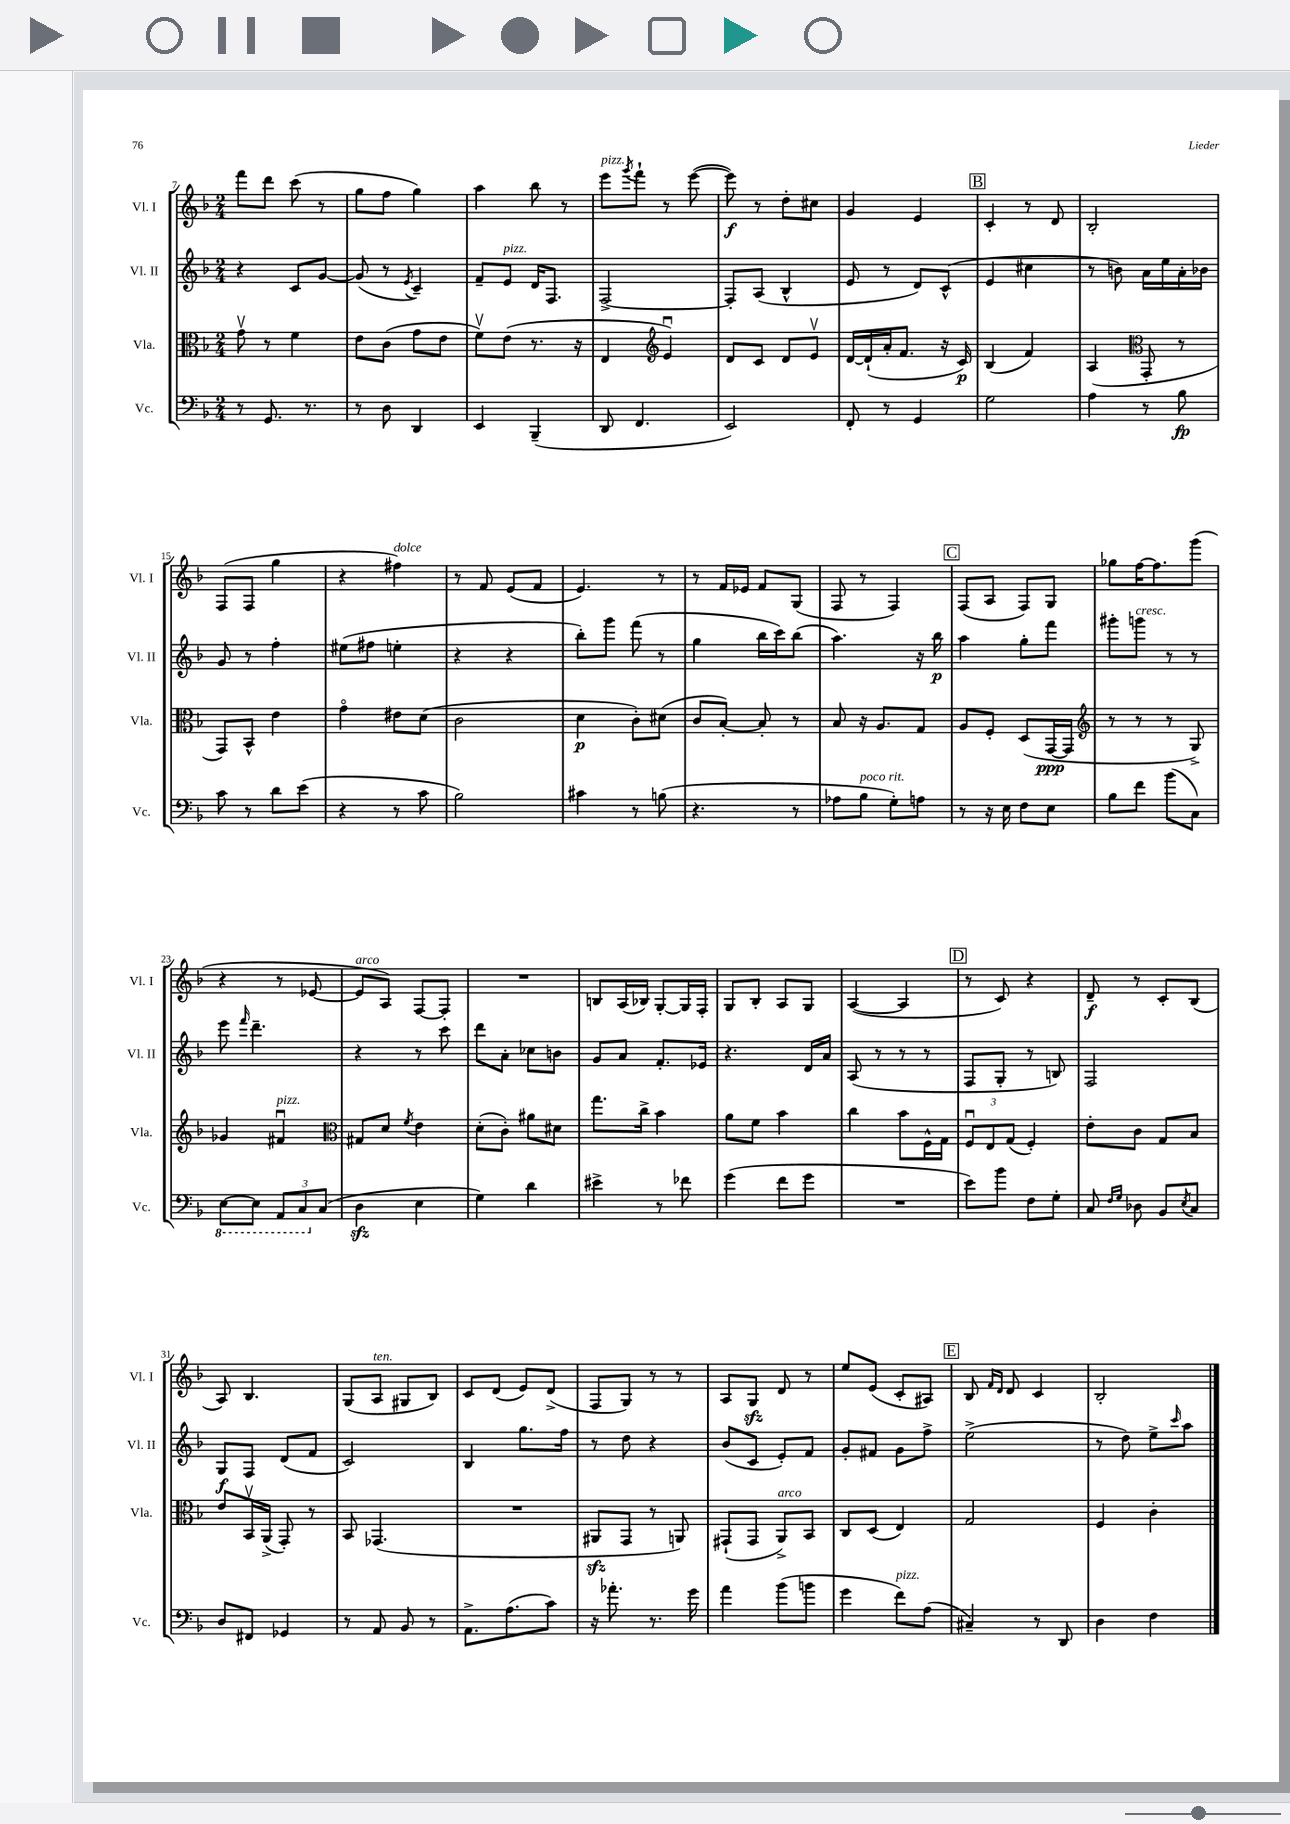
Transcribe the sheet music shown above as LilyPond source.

<<
\new StaffGroup <<
\new Staff = "s0" \with { instrumentName = "Vl. I" shortInstrumentName = "Vl. I" } {
    \clef treble \key f \major \numericTimeSignature \time 2/4
    f'''8 d'''8 c'''8( r8 |
    g''8 f''8 g''4) |
    a''4 bes''8 r8 |
    e'''8^\markup { \italic "pizz." } \acciaccatura { g'''8 } f'''8-! r8 e'''8~( |
    e'''8\f) r8 d''8-. cis''8 |
    g'4 e'4 |
    \mark \markup { \box "B" } c'4-. r8 d'8 |
    bes2-. |
    f8( f8 g''4 |
    r4 fis''4^\markup { \italic "dolce" }) |
    r8 f'8 e'8( f'8 |
    e'4.) r8 |
    r8 f'16 ees'16 f'8 g8( |
    f8 r8 f4) |
    \mark \markup { \box "C" } f8( a8 f8) g8 |
    ges''8 f''16~ f''8. g'''8( |
    r4 r8 ees'8~ |
    ees'8^\markup { \italic "arco" } a8) f8~ f8-. |
    R2 |
    b8 a16( bes16) g8~-. g16 f16-. |
    g8 bes8-. a8 g8 |
    a4~( a4 |
    \mark \markup { \box "D" } r8 c'8) r4 |
    d'8--\f r8 c'8-. bes8( |
    a8) bes4. |
    g8( a8^\markup { \italic "ten." } gis8 bes8) |
    c'8 d'8( e'8) d'8->( |
    f8 g8) r8 r8 |
    a8 g8\sfz d'8 r8 |
    e''8 e'8( c'8-. ais8) |
    \mark \markup { \box "E" } bes8 \grace { f'16 d'16 } d'8 c'4 |
    bes2-. \bar "|." |
}
\new Staff = "s1" \with { instrumentName = "Vl. II" shortInstrumentName = "Vl. II" } {
    \clef treble \key f \major \numericTimeSignature \time 2/4
    r4 c'8 g'8~ |
    g'8( r8 \acciaccatura { e'8 } c'4--) |
    f'8-- e'8^\markup { \italic "pizz." } d'16 f8. |
    f2~-> |
    f8-. a8( bes4-^ |
    e'8 r8 d'8) c'8-^( |
    \mark \markup { \box "B" } e'4 cis''4 |
    r8 b'8) a'16 e''16 a'16-. bes'16 |
    g'8 r8 f''4-. |
    eis''8( fis''8 e''4-. |
    r4 r4 |
    bes''8-.) g'''8 f'''8( r8 |
    g''4 bes''16 c'''16) bes''8( |
    a''4.) r16 bes''16\p |
    \mark \markup { \box "C" } a''4 g''8-. f'''8 |
    gis'''8-. g'''8^\markup { \italic "cresc." } r8 r8 |
    e'''8 \grace { f'''16 } d'''4.-- |
    r4 r8 c'''8 |
    d'''8 a'8-. ces''8 b'8 |
    g'8 a'8 f'8.-. ees'16 |
    r4. d'16 a'16 |
    a8( r8 r8 r8 |
    \mark \markup { \box "D" } f8 g8-. r8 b8) |
    f2 |
    g8\f f8 d'8( f'8 |
    c'2) |
    bes4 g''8. f''16 |
    r8 d''8 r4 |
    bes'8( c'8 e'8-.) f'8 |
    g'8-. fis'8 g'8 f''8-> |
    \mark \markup { \box "E" } e''2->( |
    r8 d''8) e''8-> \grace { c'''16 } a''8 \bar "|." |
}
\new Staff = "s2" \with { instrumentName = "Vla." shortInstrumentName = "Vla." } {
    \clef alto \key f \major \numericTimeSignature \time 2/4
    g'8\upbow r8 f'4 |
    e'8 c'8( g'8 e'8 |
    f'8\upbow) e'8( r8. r16 |
    e4 \clef treble e'4\downbow) |
    d'8 c'8 d'8 e'8\upbow |
    d'16~ d'16-!( a'16-. f'8. r16 c'16\p) |
    \mark \markup { \box "B" } bes4( f'4) |
    a4( \clef alto g,8-. r8 |
    g,8) bes,8-^ e'4 |
    g'4\flageolet eis'8 d'8( |
    c'2 |
    d'4\p c'8-.) dis'8( |
    c'8 bes8~-.) bes8-. r8 |
    bes8 r16 a8. g8 |
    \mark \markup { \box "C" } a8 f8-. d8( g,16~\ppp g,16 |
    \clef treble r8 r8 r8 g8->) |
    ges'4 fis'4\downbow^\markup { \italic "pizz." } |
    \clef alto gis8 d'8 \acciaccatura { f'8 } e'4 |
    d'8-.( c'8-.) ais'8 dis'8 |
    g''8. c''16-> bes'4 |
    a'8 f'8 bes'4 |
    c''4 bes'8 f16-^ g16 |
    \mark \markup { \box "D" } \tuplet 3/2 { f8\downbow e8 g8( } f4-.) |
    e'8-. c'8 g8 bes8 |
    e'8 bes,16\upbow a,16->( g,8-.) r8 |
    bes,8 ges,4.( |
    R2 |
    ais,8\sfz g,8 r8 a,8) |
    gis,8-!( gis,8 a,8->^\markup { \italic "arco" }) bes,8 |
    c8 d8( e4) |
    \mark \markup { \box "E" } g2 |
    f4 c'4-. \bar "|." |
}
\new Staff = "s3" \with { instrumentName = "Vc." shortInstrumentName = "Vc." } {
    \clef bass \key f \major \numericTimeSignature \time 2/4
    r8 g,8. r8. |
    r8 d8 d,4 |
    e,4 bes,,4--( |
    d,8 f,4. |
    e,2) |
    f,8-. r8 g,4 |
    \mark \markup { \box "B" } g2 |
    a4 r8 bes8\fp |
    c'8 r8 d'8 e'8( |
    r4 r8 c'8 |
    bes2) |
    cis'4 r8 b8( |
    r4. r8 |
    aes8 bes8^\markup { \italic "poco rit." } g8-.) a8 |
    \mark \markup { \box "C" } r8 r16 e16 f8 e8 |
    bes8 f'8 bes'8( c8) |
    \ottava #-1 e,8~ e,8 \tuplet 3/2 { a,,8 c,8 \ottava #0 c8( } |
    d4\sfz e4 |
    g4) d'4 |
    eis'4-> r8 fes'8 |
    g'4( f'8 g'8 |
    R2 |
    \mark \markup { \box "D" } e'8) bes'8 f8 g8-. |
    c8 \grace { f16 g16 } des8 bes,8 \acciaccatura { e8 } c8 |
    d8 fis,8 ges,4 |
    r8 a,8 bes,8 r8 |
    a,8.-> a8.( c'8) |
    r16 aes'8.-. r8. g'16 |
    a'4 bes'8( b'8 |
    g'4 f'8^\markup { \italic "pizz." }) a8( |
    \mark \markup { \box "E" } cis4--) r8 d,8 |
    d4 f4 \bar "|." |
}
>>
>>
\layout { \context { \Score currentBarNumber = #7 } }
